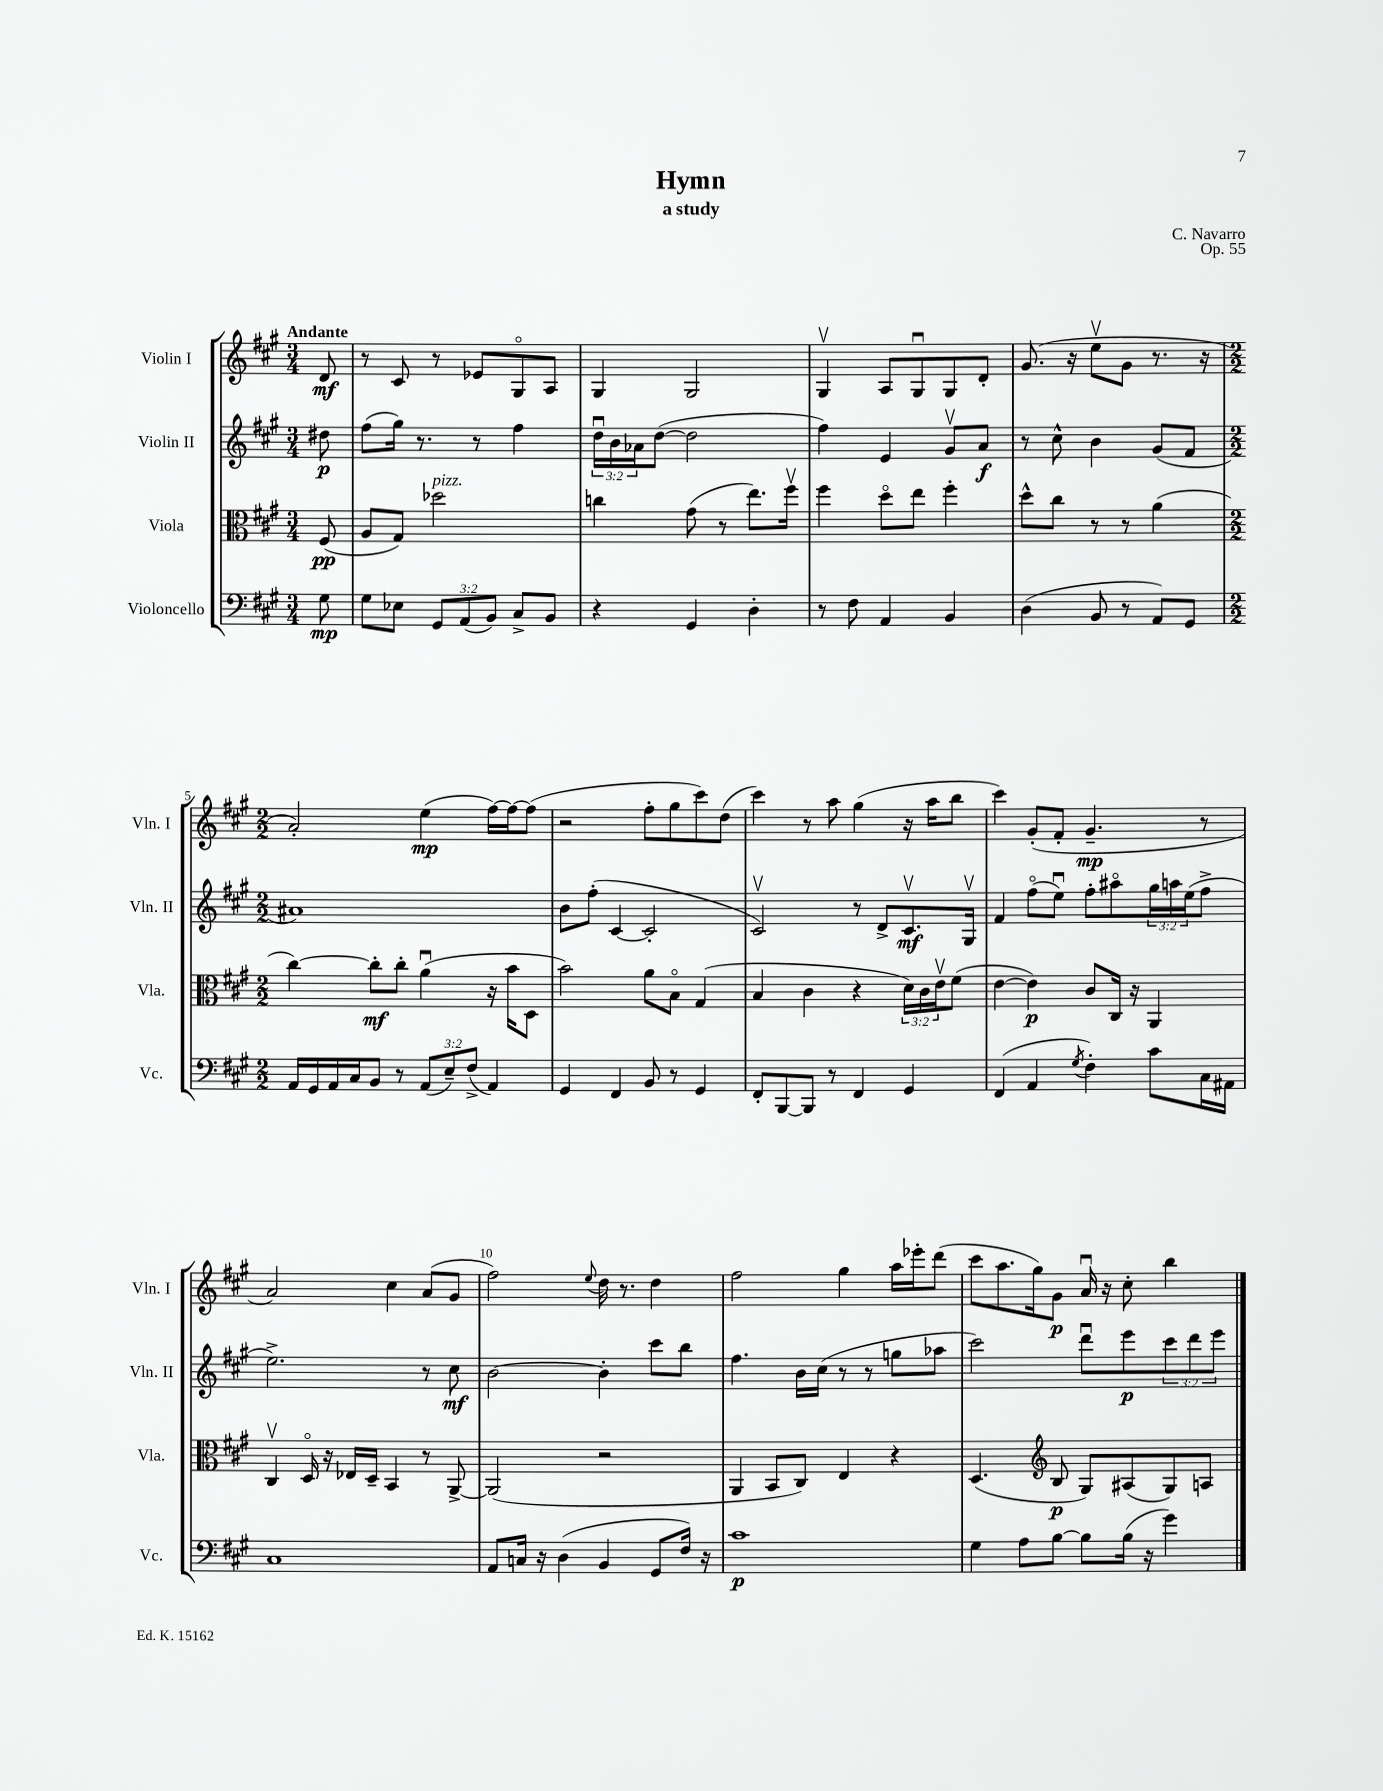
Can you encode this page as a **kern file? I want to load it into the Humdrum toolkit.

**kern	**kern	**kern	**kern
*staff4	*staff3	*staff2	*staff1
*clefF4	*clefC3	*clefG2	*clefG2
*k[f#c#g#]	*k[f#c#g#]	*k[f#c#g#]	*k[f#c#g#]
*M3/4	*M3/4	*M3/4	*M3/4
8G#	(8F#	8dd#	8d
=	=	=	=
8G#	8A	(8ff#	8r
8E-	8G#)	16gg#)	8c#
.	.	8.r	.
12GG#	2dd-	.	8r
(12AA	.	.	.
.	.	8r	8e-
12BB)	.	.	.
8C#^	.	4ff#	8G#o
8BB	.	.	8A
=	=	=	=
4r	4cc	24ddu	4G#
.	.	24b	.
.	.	24a-	.
.	.	([8dd	.
4GG#	(8g#	2dd]	2G#
.	8r	.	.
4D'	8.ee)	.	.
.	16ff#v	.	.
=	=	=	=
8r	4ff#	4ff#)	4G#v
8F#	.	.	.
4AA	8ddo	4e	8A
.	8ee	.	8G#u
4BB	4ff#'	8g#v	8G#
.	.	8a	8d'
=	=	=	=
(4D	8dd^^	8r	(8.g#
.	8cc#	8cc#^^	.
.	.	.	16r
8BB	8r	4b	8eev
8r	8r	.	8g#
8AA)	(4a	(8g#	8.r
8GG#	.	8f#	.
.	.	.	16r
=	=	=	=
*M2/2	*M2/2	*M2/2	*M2/2
16AA	[4cc#)	1a#)	2a')
16GG#	.	.	.
16AA	.	.	.
16C#	.	.	.
8BB	8cc#']	.	.
8r	8cc#'	.	.
(12AA	(4au	.	(4ee
12E~)	.	.	.
(12F#^	.	.	.
4AA)	16r	.	[16ff#)
.	16b	.	16ff#_
.	8D	.	(8ff#]
=	=	=	=
4GG#	2b)	8b	2r
.	.	(8ff#'	.
4FF#	.	[4c#	.
8BB	8a	2c#']	8ff#'
8r	8Bo	.	8gg#
4GG#	(4G#	.	8ccc#)
.	.	.	(8dd
=	=	=	=
8FF#'	4B	2c#v)	4ccc#)
[8BBB	.	.	.
8BBB]	4c#	.	8r
8r	.	.	8aa
4FF#	4r	8r	(4gg#
.	.	8d^	.
4GG#	24d)	8.c#v	16r
.	24c#	.	.
.	.	.	16aa
.	24ev	.	.
.	(8f#	.	8bb
.	.	16G#v	.
=	=	=	=
(4FF#	[4e	4f#	4ccc#)
4AA	4e])	(8ff#o	(8g#'
.	.	8eeu)	8f#'
8qG#	.	.	.
4F#')	8c#	8ff#'	4.g#~
.	16C#	8aa#o	.
.	16r	.	.
8c#	4AA	24gg#	.
.	.	24aa	.
.	.	(24ee	.
16C#	.	8ff#^	8r
16AA#	.	.	.
=	=	=	=
1C#	4C#v	2.ee^)	2a)
.	16Do	.	.
.	16r	.	.
.	16E-	.	.
.	16D~	.	.
.	4BB	.	4cc#
.	8r	8r	(8a
.	[8AA^	8cc#	8g#
=	=	=	=
8AA	(2AA]	[2b	2ff#)
16C	.	.	.
16r	.	.	.
(4D	.	.	.
.	.	.	8qqee
4BB	2r	4b']	16dd
.	.	.	8.r
8GG#	.	8ccc#	4dd
16F#)	.	8bb	.
16r	.	.	.
=	=	=	=
1c#	4AA	4.ff#	2ff#
.	8BB	.	.
.	8C#)	16b	.
.	.	(16cc#	.
.	4E	8r	4gg#
.	.	8r	.
.	4r	8gg	16aa
.	.	.	16eee-'
.	.	8aa-	(8ddd
=	=	=	=
4G#	(4.D	2ccc#)	8ccc#
.	.	.	8.aa
8A	.	.	.
.	.	.	16gg#)
*	*clefG2	*	*
[8B	8B	.	8g#
8B]	8G#)	8dddu	16au
.	.	.	16r
(16B	(8A#	8eee	8cc#'
16r	.	.	.
4g#)	8G#)	12ccc#	4bb
.	.	12ddd	.
.	8A	.	.
.	.	12eee	.
==	==	==	==
*-	*-	*-	*-
